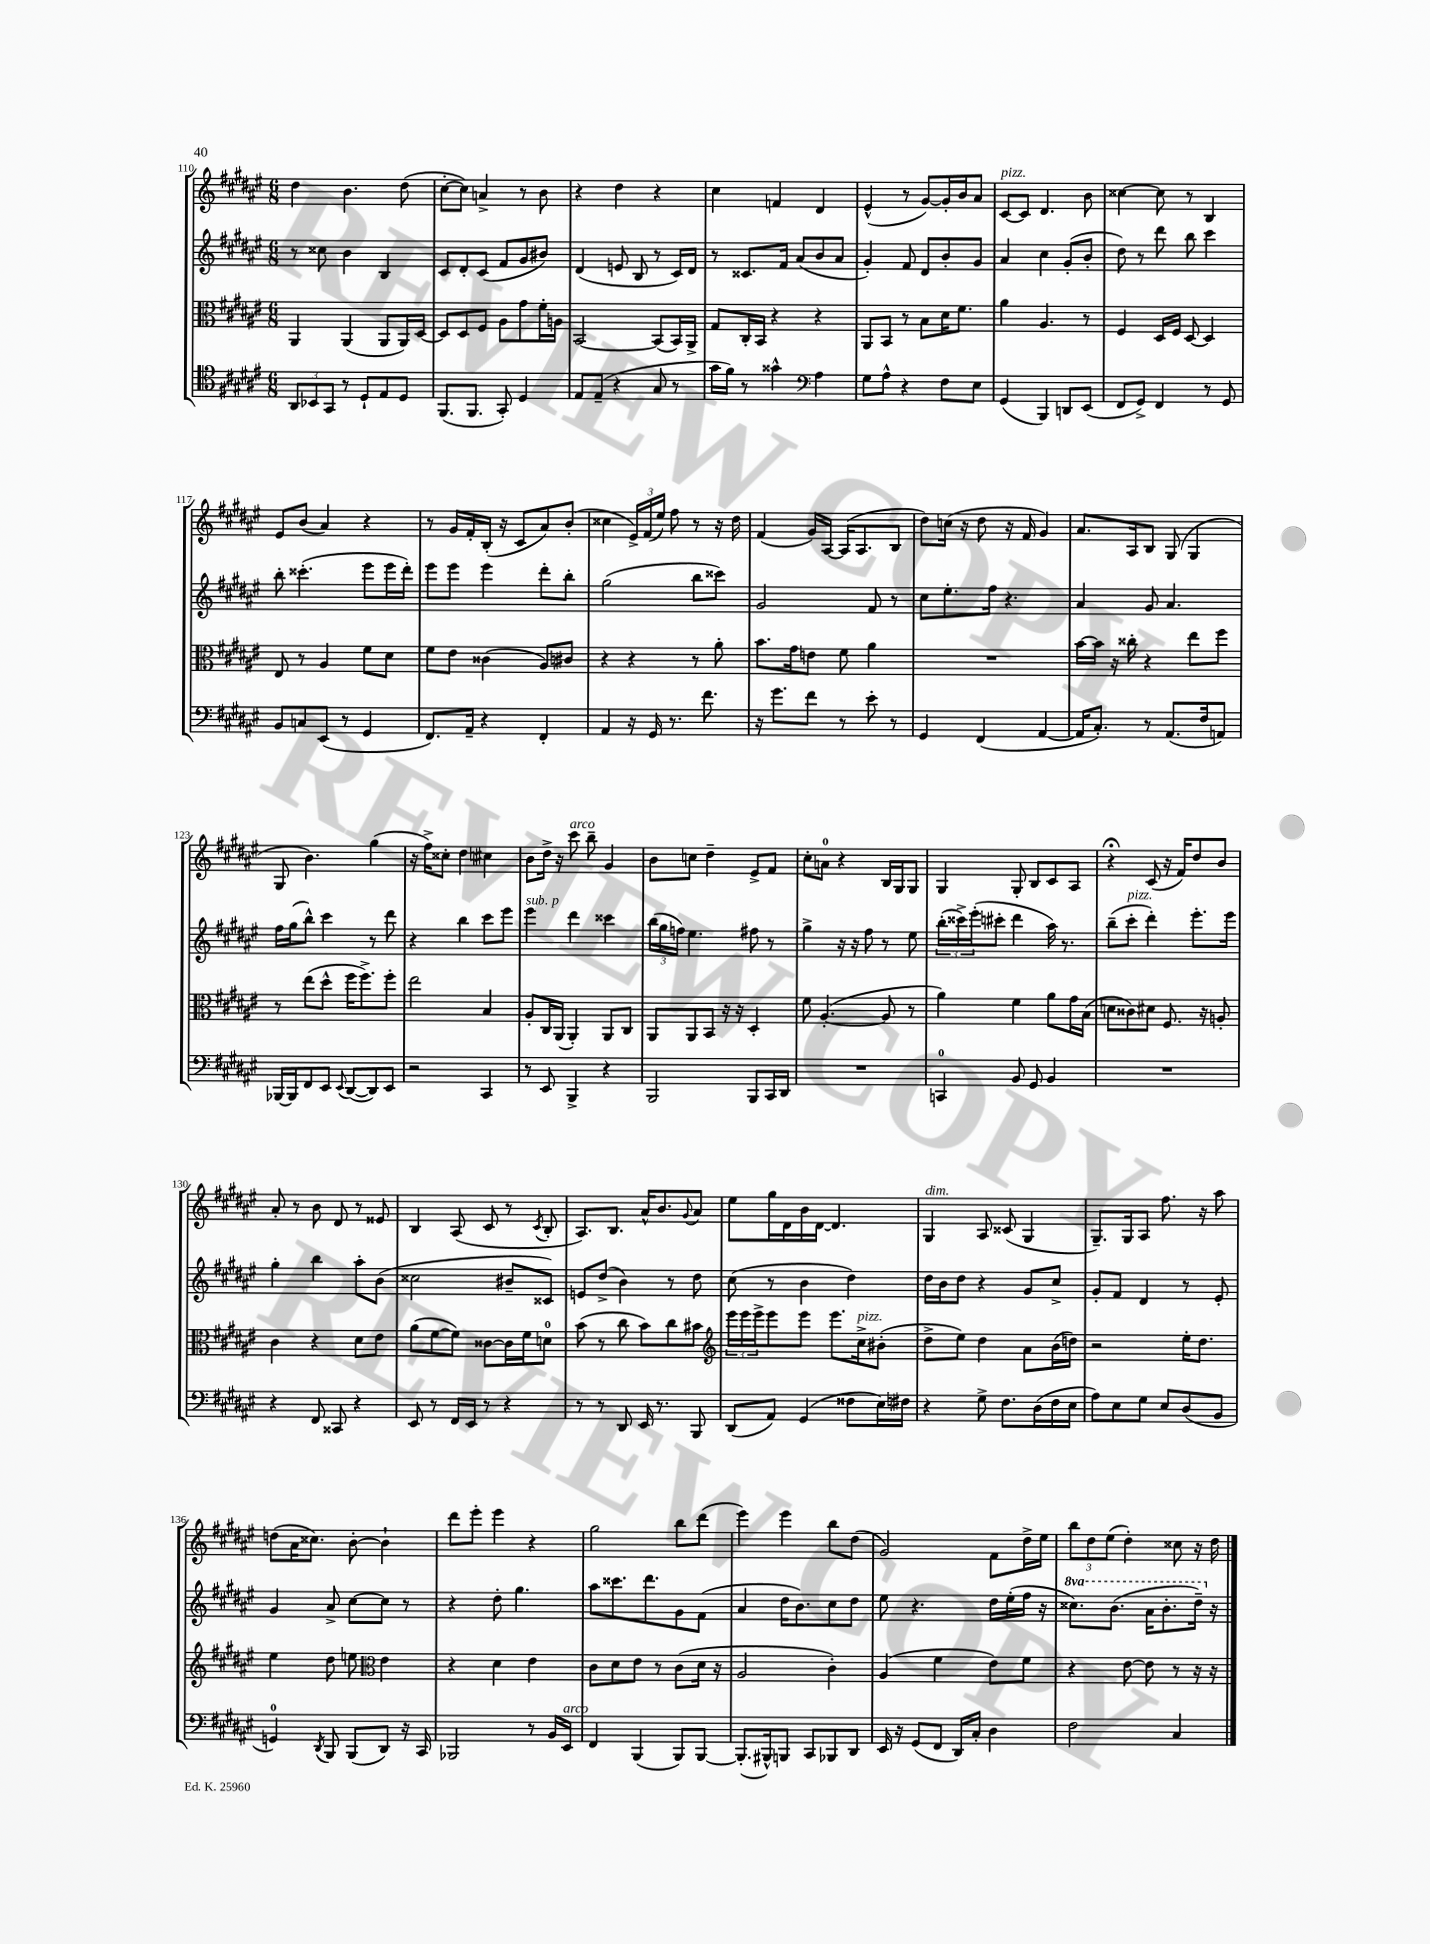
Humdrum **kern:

**kern	**kern	**kern	**kern
*part4	*part3	*part2	*part1
*staff4	*staff3	*staff2	*staff1
*clefC4	*clefC3	*clefG2	*clefG2
*k[f#c#g#d#a#e#]	*k[f#c#g#d#a#e#]	*k[f#c#g#d#a#e#]	*k[f#c#g#d#a#e#]
*M6/8	*M6/8	*M6/8	*M6/8
=110	=110	=110	=110
12AA#/L	4AA#/	8r	4dd#\
12BB-X/	.	.	.
.	.	8cc##X\	.
12GG#/J	.	.	.
8r	(4AA#/	4b\	4.b\
8D#`/L	.	.	.
8E#/	8AA#/L	4B/	.
8D#/J	16AA#/L)	.	(8dd#\
.	[16D#/JJ	.	.
=111	=111	=111	=111
(8.FF#/L	8D#/L]	8c#/L	[8cc#'\L
.	8D#/	8d#'/	8cc#\J])
8.FF#/J	.	.	.
.	8F#/J	(8c#/J	4an^/
8GG#'/)	8A#\L	8f#/L	.
4D#/	8g#\	8g#/	8r
.	16f#'\L	8b#X/J)	8b\
.	16An\JJ	.	.
=112	=112	=112	=112
8E#/L	[2BB/	(4d#/	4r
(8E#~/J	.	.	.
4r	.	8en/	4dd#\
.	.	8B/	.
8G#/	(8BB/L]	8r	4r
8r	16BB/L)	16c#/LL)	.
.	16AA#^/JJ	16d#/JJ	.
=113	=113	=113	=113
16g#\LL	8G#/L	8r	4cc#\
16f#\JJ)	.	.	.
8r	16C#'/L	8.c##X/L	.
.	16BB/JJ	.	.
4g##X^^\	4r	.	4fn/
.	.	16f#/Jk	.
.	.	(8a#/L	.
*clefF4	*	*	*
4A#\	4r	8b/	4d#/
.	.	8a#/J	.
=114	=114	=114	=114
8G#\L	8AA#/L	4g#'/)	(4e#^^/
8A#^^\J	8BB/J	.	.
4r	8r	8f#/	8r
.	8B\L	8d#/L	[8g#/L)
8F#\L	16d#\K	8b'/	16g#'/L]
.	8.f#\J	.	16b/J
8E#\J	.	8g#/J	8a#/J
=115	=115	=115	=115
!	!	!	!LO:TX:a:i:t=pizz.
(4GG#/	4a#\	4a#/	[8c#/L
.	.	.	8c#/J]
4BBB/)	4.A#/	4cc#\	4.d#/
8DDn/L	.	(8g#'/L	.
(8EE#/J	8r	8b'/J	8b\
=116	=116	=116	=116
8FF#/L	4F#/	8dd#\)	[4cc##X\
8GG#^/J)	.	8r	.
4FF#/	16D#/LL	8ddd#\	8cc##\]
.	16F#/JJ	.	.
.	[8D#/	8bb\	8r
8r	4D#/]	4ccc#\	4B/
8GG#/	.	.	.
!!LO:LB:g=z
=117	=117	=117	=117
8BB/L	8E#/	8bb'\	8e#/L
8Cn/	8r	(4.ccc##X'\	(8b/J
(8EE#/J	4A#/	.	4a#/)
8r	.	.	.
4GG#/	8f#\L	8eee#\L	4r
.	8d#\J	16eee#\L	.
.	.	16ddd#'\JJ)	.
=118	=118	=118	=118
8.FF#/L)	8f#\L	8eee#\L	8r
.	8e#\J	8eee#\J	16g#/LL
16AA#~/Jk	.	.	16f#'/
4r	(4c##X\	4eee#\	(16B'/JJ
.	.	.	16r
.	.	.	8c#/L
4FF#'/	8A#/L)	8ddd#'\L	8a#/)
.	8c#X/J	8bb'\J	(8b'/J
=119	=119	=119	=119
4AA#/	4r	(2gg#\	4cc##X\
16r	4r	.	24e#^/LL)
.	.	.	(24f#/
16GG#/	.	.	.
.	.	.	24ee#/JJ)
8.r	.	.	8ff#\
.	8r	8bb\L	8r
8.f#\	.	.	.
.	8a#'\	8ccc##X\J)	16r
.	.	.	16dd#\
=120	=120	=120	=120
16r	8.b\L	2g#/	(4f#/
8.g#\L	.	.	.
.	16g#\k	.	.
8f#\J	8en\J	.	16g#/LL)
.	.	.	[16A#/JJ
8r	8f#\	.	(16A#/KL]
.	.	.	8.A#/
8e#'\	4a#\	8f#/	.
8r	.	8r	8B/J
=121	=121	=121	=121
4GG#/	2.r	8cc#\L	8dd#\L)
.	.	8.ee#'\	(16ccn\Jk
.	.	.	16r
(4FF#/	.	.	8dd#\
.	.	16ff#\Jk	.
.	.	4.r	16r
.	.	.	16f#/
[4AA#/	.	.	4g#/)
=122	=122	=122	=122
16AA#/KL]	[16b\LL	4a#/	8.a#/L
8.C#'/J)	16b\JJ]	.	.
.	16r	.	.
.	16cc##X'\	.	16A#/k
8r	4r	8g#/	8B/J
(8.AA#/L	.	4.a#/	(8G#/
.	8ee#\L	.	4G#/
16F#/k	.	.	.
8AAn/J)	8ff#\J	.	.
!!LO:LB:g=z
=123	=123	=123	=123
[16BBB-X/LL	8r	16ff#\LL	8G#/
16BBB-/J]	.	(16gg#\J	.
8FF#/	(8ee#\L	8bb^^\J)	4.b\)
8EE#/J	8dd#^^\J	4ccc#\	.
8qqEE#/	.	.	.
([8DD#/L	16ff#\KL	.	.
.	8.ff#^\)	.	.
8DD#/])	.	8r	(4gg#\
8EE#/J	8ff#'\J	8ddd#\	.
=124	=124	=124	=124
2r	2ee#\	4r	16r
.	.	.	16ff#^\KL)
.	.	.	8cc##X'\J
.	.	4bb\	4dd#\
4CC#/	4B/	8ccc#\L	4cc#X\
.	.	8eee#\J	.
=125	=125	=125	=125
!	!	!LO:TX:a:i:t=sub. p	!
8r	8A#'/L	4eee#\	8b\L
8EE#/	16C#/L	.	16dd#^\Jk
.	(16AA#/JJ	.	16r
!	!	!	!LO:TX:a:i:t=arco
4BBB^/	4AA#'/)	4ddd#\	8ccc#\
.	.	.	8bb~\
4r	8AA#/L	4ccc##X\	4g#/
.	8C#/J	.	.
=126	=126	=126	=126
2BBB/	8AA#/L	(24bb\LL	8b\L
.	.	24gg#\	.
.	.	24ffn\JJ)	.
.	8AA#/	4.ee#\	8ccn\J
.	8BB/J	.	4dd#~\
.	16r	.	.
.	16r	.	.
8BBB/L	4D#'/	8ff#X\	8e#^/L
16CC#/L	.	8r	8f#/J
16DD#/JJ	.	.	.
=127	=127	=127	=127
2.r	8f#\	4gg#^\	8cc#'\L
.	([4.A#'/	.	8an\J
.	.	16r	4r
.	.	16r	.
.	.	8ff#\	.
.	8A#/]	8r	16B/LL
.	.	.	16G#/J
.	8r	8ee#\	8G#/J
=128	=128	=128	=128
4CCn/	4a#\)	(24bb'\LL	4G#/
.	.	24ccc##X^\)	.
.	.	(24eee#'\J	.
.	.	8ccc#X'\J	.
8BB/	4f#\	4ddd#\	8G#'/
8GG#/	.	.	8B/L
4BB/	8a#\L	16aa#\)	8c#/
.	.	8.r	.
.	16g#\L	.	8A#/J
.	(16B\JJ	.	.
=129	=129	=129	=129
2.r	8dn\L	(8bb~\L	4r;<
!	!	!LO:TX:a:i:t=pizz.	!
.	8c##X\)	8ccc#'\J	.
.	8d#X\J	4ddd#'\)	(8c#/
.	8.F#/	.	16r
.	.	.	16f#/KL)
.	.	8.eee#'\L	8dd#/
.	16r	.	.
.	8An'/	.	8b/J
.	.	16eee#\Jk	.
!!LO:LB:g=z
=130	=130	=130	=130
4r	4c#\	4gg#'\	8a#'/
.	.	.	8r
8FF#/	4r	4bb\	8b\
8CC##X/	.	.	8d#/
4r	8d#\L	8aa#'\L	8r
.	8e#\J	(8b\J	8e##X/
=131	=131	=131	=131
8EE#/	(8a#\L	2cc##X\	4B/
8r	[8f#\	.	.
16FF#/LL	8f#\J])	.	(8A#/
16EE#/JJ	.	.	.
8r	[8c##X\L	.	8c#/
4r	16c##\L]	8b#X~/L	8r
.	16f#\J	.	.
.	.	.	8qc#/
.	8dn\J	8c##X/J)	8B'/
=132	=132	=132	=132
8r	(8b\	8en/L	8.A#/L)
8r	8r	(8dd#^/J	.
.	.	.	8.B/J
8DD#/	8cc#\	4b\)	.
16EE#/	8b\L)	.	16a#^^/KL
8.r	.	.	8.b/
.	8cc#\	8r	.
.	.	.	8qqg#/
8BBB/	8b#X\J	8dd#\	8a#/J
=133	=133	=133	=133
*	*clefG2	*	*
(8DD#/L	24eee#\LL	(8cc#\	8ee#\L
.	24eee#\	.	.
.	24eee#^\J	.	.
8AA#/J)	8eee#\	8r	16gg#\L
.	.	.	16d#\
(4GG#/	8eee#\J	4b\	16b\
.	.	.	[16d#\JJ
.	8.eee#\L	.	4.d#/]
8F##X\L	.	4dd#\)	.
!	!LO:TX:a:i:t=pizz.	!	!
.	16cc#^\k	.	.
16E#\L)	(8b#X'\J	.	.
16F#X\JJ	.	.	.
=134	=134	=134	=134
!	!	!	!LO:TX:a:i:t=dim.
4r	8dd#^\L	16dd#\LL	4G#/
.	.	16b\J	.
.	8ee#\J)	8dd#\J	.
8G#^\	4dd#\	4r	8A#/
8.F#\L	.	.	(8c##X/
.	8a#\L	8g#/L	4G#/
(16D#\L	.	.	.
16F#\	(16b\L	8cc#^/J	.
16E#\JJ	16ddn\JJ)	.	.
=135	=135	=135	=135
8A#\L)	2r	8g#'/L	8.G#~/L)
8E#\	.	8f#/J	.
.	.	.	16G#/k
8G#\J	.	4d#/	8A#/J
8E#/L	.	.	8.ff#\
(8D#/	16ee#'\KL	8r	.
.	8.dd#\J	.	16r
8BB/J	.	8e#'/	8aa#\
!!LO:LB:g=z
=136	=136	=136	=136
4GGn/)	4ee#\	4g#/	(8ddn\L
.	.	.	16a#\K
.	.	.	8.cc##X\J)
8qDD#/	.	.	.
8BBB/	8dd#\	8a#^/	.
(8BBB/L	8een\	[8cc#\L	[8b'\
*	*clefC3	*	*
8DD#/J)	4e#\	8cc#\J]	4b`\]
16r	.	8r	.
16CC#/	.	.	.
=137	=137	=137	=137
2BBB-X/	4r	4r	8ddd#\L
.	.	.	8eee#'\J
.	4d#\	8dd#'\	4eee#\
.	.	4.gg#\	.
8r	4e#\	.	4r
16BB/LL	.	.	.
!LO:TX:a:i:t=arco	!	!	!
16EE#/JJ	.	.	.
=138	=138	=138	=138
4FF#/	8c#\L	8aa#\L	2gg#\
.	8d#\	8.ccc##X\	.
(4BBB/	8e#\J	.	.
.	.	8.ddd#\	.
.	8r	.	.
8BBB/L)	(8c#\L	8g#\	8bb\L
[8BBB/J	16d#\Jk	(8f#\J	(8ddd#\J
.	16r	.	.
=139	=139	=139	=139
(8.BBB'/L]	2A#/	4a#/	4eee#\)
16BBB#X^^/k)	.	.	.
8BBBn/J	.	16dd#\KL	4eee#\
.	.	8.b\)	.
8CC#/L	.	.	.
8BBB-X/	4c#'\)	8cc#\	8bb\L
8DD#/J	.	8dd#\J	(8dd#\J
=140	=140	=140	=140
16EE#/	(4A#/	8ee#\	2g#/)
16r	.	.	.
(8GG#/L	.	4.r	.
8FF#/J	4f#\	.	.
16DD#/LL)	.	.	.
16C#'/JJ	.	.	.
4D#\	8e#\L)	16dd#\LL	8f#\L
.	.	(16ee#'\	.
.	8f#\J	16ff#\JJ	16dd#^\L
.	.	16r	16ee#\JJ
=141	=141	=141	=141
*	*	*8va	*
2F#\	4r	8.ccc##X\L)	12bb\L
.	.	.	12dd#\
.	.	.	(12ee#\J
.	.	(8.bb\J	.
.	[8e#\	.	4dd#'\)
.	8e#\]	16aa#\KL	.
.	.	8.bb'\	.
4C#/	8r	.	8cc##X\
.	16r	16ddd#~\Jk)	16r
*	*	*X8va	*
.	16r	16r	16dd#\
==	==	==	==
*-	*-	*-	*-
